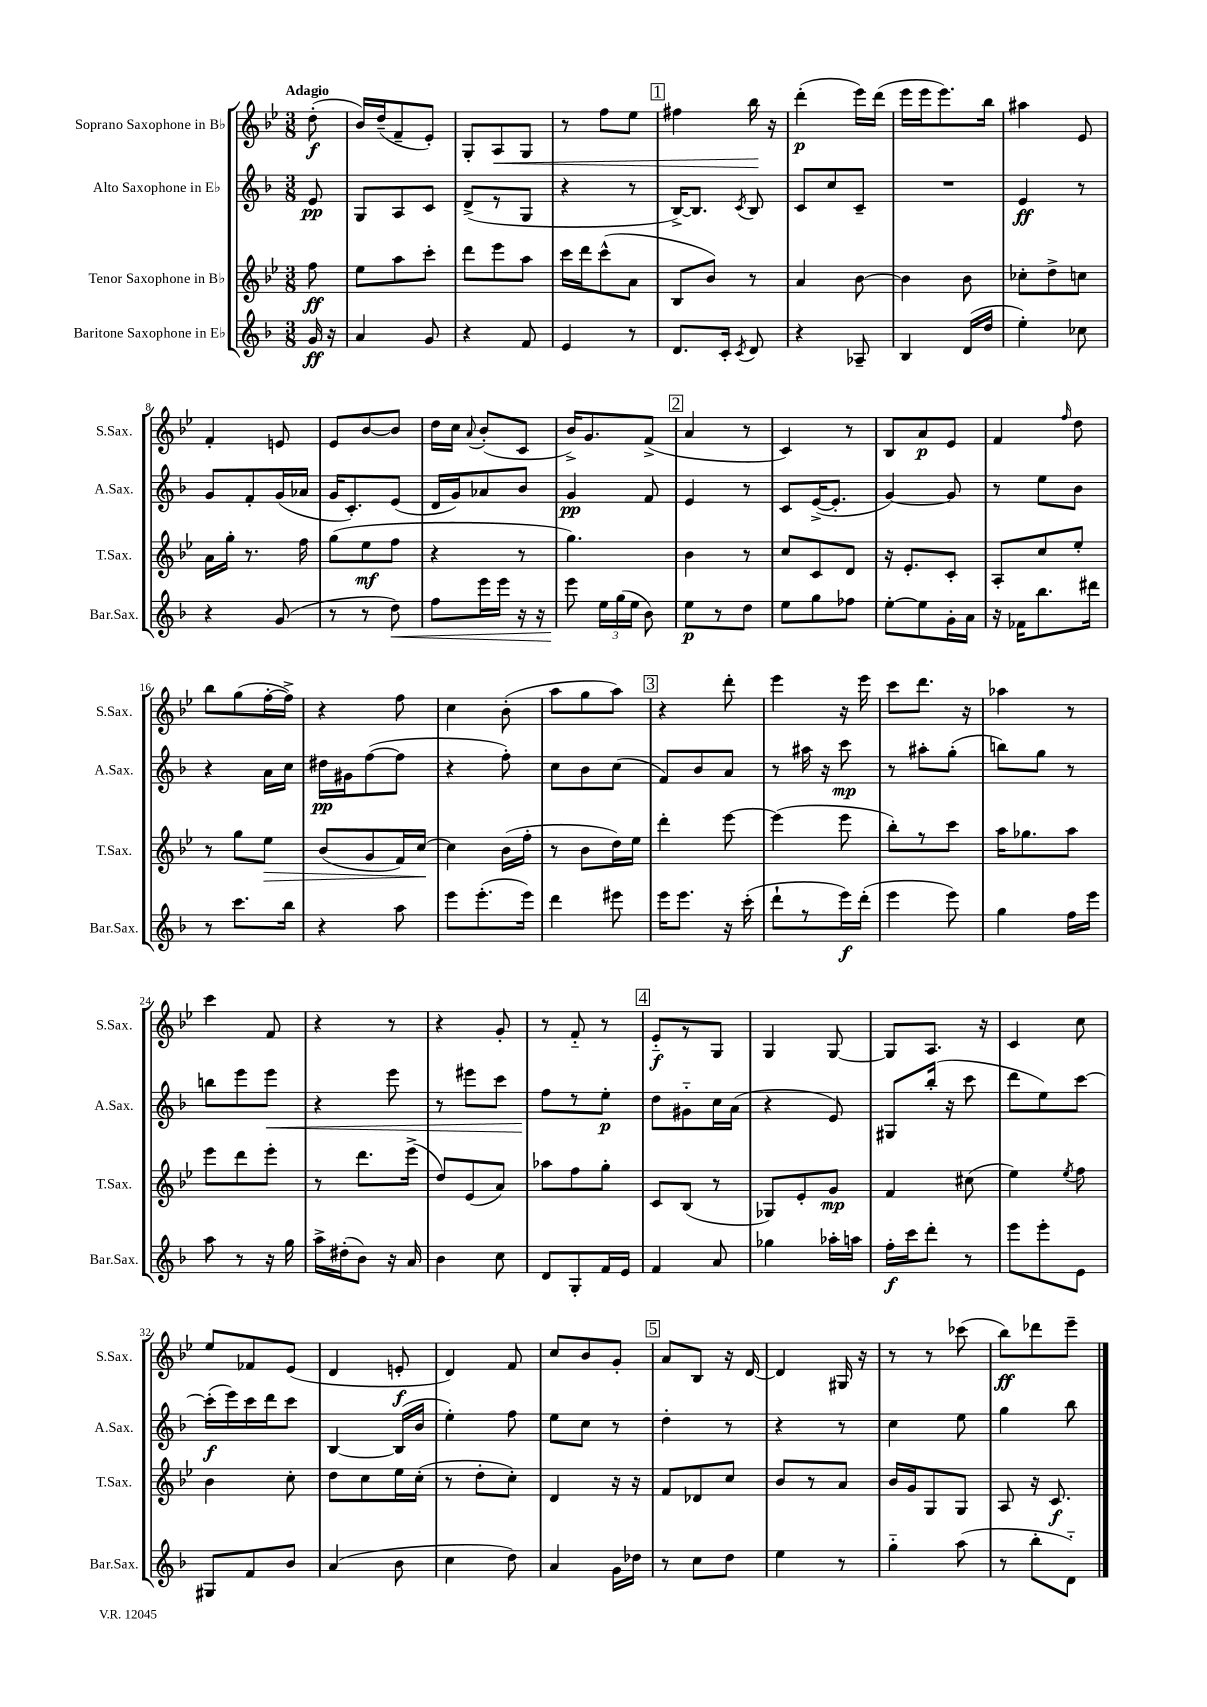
<<
\new StaffGroup <<
\new Staff = "s0" \with { instrumentName = "Soprano Saxophone in Bb" shortInstrumentName = "S.Sax." } {
    \clef treble \key bes \major \numericTimeSignature \time 3/8 \partial 8 \tempo "Adagio"
    \autoBeamOff d''8-.\f( |
    bes'16[) d''16--( f'8-- ees'8]-.) |
    g8[-. a8\< g8] |
    r8 f''8[ ees''8] |
    \mark \markup { \box "1" } fis''4 bes''16\! r16 |
    d'''4-.\p( ees'''16[) d'''16]( |
    ees'''16[ ees'''16 ees'''8.) bes''16] |
    ais''4 ees'8 |
    f'4-. e'8 |
    ees'8[ bes'8~ bes'8] |
    d''16[ c''16] \appoggiatura { a'8 } bes'8[-.( c'8] |
    bes'16[->) g'8. f'8]->( |
    \mark \markup { \box "2" } a'4 r8 |
    c'4) r8 |
    bes8[ a'8\p ees'8] |
    f'4 \grace { f''16 } d''8 |
    bes''8[ g''8( f''16~-. f''16]->) |
    r4 f''8 |
    c''4 bes'8-.( |
    a''8[ g''8 a''8]) |
    \mark \markup { \box "3" } r4 d'''8-. |
    ees'''4 r16 ees'''16 |
    c'''8[ d'''8.] r16 |
    aes''4 r8 |
    c'''4 f'8 |
    r4 r8 |
    r4 g'8-. |
    r8 f'8-_ r8 |
    \mark \markup { \box "4" } ees'8[-_\f r8 g8] |
    g4 g8~ |
    g8[ a8.] r16 |
    c'4 c''8 |
    ees''8[ fes'8 ees'8]( |
    d'4 e'8-.\f |
    d'4) f'8 |
    c''8[ bes'8 g'8]-. |
    \mark \markup { \box "5" } a'8[ bes8] r16 d'16~ |
    d'4 gis16 r16 |
    r8 r8 ces'''8( |
    bes''8[\ff) des'''8 ees'''8]-- \bar "|." |
}
\new Staff = "s1" \with { instrumentName = "Alto Saxophone in Eb" shortInstrumentName = "A.Sax." } {
    \clef treble \key f \major \numericTimeSignature \time 3/8 \partial 8
    \autoBeamOff e'8\pp |
    g8[ a8 c'8] |
    d'8[->( r8 g8] |
    r4 r8 |
    \mark \markup { \box "1" } bes16[~->) bes8.] \acciaccatura { c'8 } bes8 |
    c'8[ c''8 c'8]-- |
    R4. |
    e'4\ff r8 |
    g'8[ f'8-. g'16( aes'16] |
    g'16[ c'8.-.) e'8]( |
    d'16[ g'16) aes'8 bes'8] |
    g'4\pp f'8 |
    \mark \markup { \box "2" } e'4 r8 |
    c'8[ e'16~->( e'8.]-. |
    g'4~) g'8 |
    r8 e''8[ bes'8] |
    r4 a'16[ c''16] |
    dis''16[\pp gis'16 f''8~( f''8] |
    r4 f''8-.) |
    c''8[ bes'8 c''8]( |
    \mark \markup { \box "3" } f'8[) bes'8 a'8] |
    r8 ais''16 r16 c'''8\mp |
    r8 ais''8[-. g''8]-.( |
    b''8[) g''8] r8 |
    b''8[ e'''8 e'''8]\< |
    r4 e'''8 |
    r8 eis'''8[ c'''8] |
    f''8[\! r8 e''8]-.\p |
    \mark \markup { \box "4" } d''8[ gis'8-_ c''16 a'16]( |
    r4 e'8) |
    gis8[ bes''16]-.( r16 c'''8 |
    d'''8[ e''8) c'''8]~ |
    c'''16[-.\f( e'''16) c'''16 d'''16 c'''8] |
    bes4~ bes16[( bes'16] |
    e''4-.) f''8 |
    e''8[ c''8] r8 |
    \mark \markup { \box "5" } d''4-. r8 |
    r4 r8 |
    c''4 e''8 |
    g''4 bes''8 \bar "|." |
}
\new Staff = "s2" \with { instrumentName = "Tenor Saxophone in Bb" shortInstrumentName = "T.Sax." } {
    \clef treble \key bes \major \numericTimeSignature \time 3/8 \partial 8
    \autoBeamOff f''8\ff |
    ees''8[ a''8 c'''8]-. |
    d'''8[ ees'''8 a''8] |
    c'''16[ d'''16 c'''8-^( a'8] |
    \mark \markup { \box "1" } bes8[ bes'8]) r8 |
    a'4 bes'8~ |
    bes'4 bes'8 |
    ces''8[-. d''8-> c''8] |
    a'16[ g''16]-. r8. f''16 |
    g''8[( ees''8\mf f''8] |
    r4 r8 |
    g''4.) |
    \mark \markup { \box "2" } bes'4 r8 |
    c''8[ c'8 d'8] |
    r16 ees'8.[-. c'8]-. |
    a8[-. c''8 ees''8]-. |
    r8 g''8[ ees''8]\> |
    bes'8[( g'8 f'16) c''16]~\! |
    c''4 bes'16[( f''16]-. |
    r8 bes'8[ d''16) ees''16] |
    \mark \markup { \box "3" } d'''4-. ees'''8~ |
    ees'''4( ees'''8 |
    bes''8[-.) r8 c'''8] |
    a''16[ ges''8. a''8] |
    ees'''8[ d'''8 ees'''8]-. |
    r8 d'''8.[ ees'''16]->( |
    d''8[) ees'8( a'8]) |
    aes''8[ f''8 g''8]-. |
    \mark \markup { \box "4" } c'8[ bes8]( r8 |
    ges8[) ees'8-. g'8]\mp |
    f'4 cis''8( |
    ees''4) \acciaccatura { ees''8 } f''8 |
    bes'4 c''8-. |
    d''8[ c''8 ees''16 c''16]-.( |
    r8 d''8[-. c''8]-.) |
    d'4 r16 r16 |
    \mark \markup { \box "5" } f'8[ des'8 c''8] |
    bes'8[ r8 a'8] |
    bes'16[ g'16 g8 g8] |
    a8 r16 c'8.\f \bar "|." |
}
\new Staff = "s3" \with { instrumentName = "Baritone Saxophone in Eb" shortInstrumentName = "Bar.Sax." } {
    \clef treble \key f \major \numericTimeSignature \time 3/8 \partial 8
    \autoBeamOff g'16\ff r16 |
    a'4 g'8 |
    r4 f'8 |
    e'4 r8 |
    \mark \markup { \box "1" } d'8.[ c'16]-. \acciaccatura { c'8 } d'8 |
    r4 aes8-- |
    bes4 d'16[( d''16] |
    e''4-.) ces''8 |
    r4 g'8( |
    r8 r8 d''8\<) |
    f''8[ e'''16 e'''16] r16 r16 |
    e'''8\! \tuplet 3/2 { e''16[ g''16( e''16] } bes'8) |
    \mark \markup { \box "2" } e''8[\p r8 d''8] |
    e''8[ g''8 fes''8] |
    e''8[~-. e''8 g'16-. a'16] |
    r16 fes'16[ bes''8. dis'''16] |
    r8 c'''8.[ bes''16] |
    r4 a''8 |
    e'''8[ e'''8.-.( e'''16]) |
    d'''4 eis'''8 |
    \mark \markup { \box "3" } e'''16[ e'''8.] r16 c'''16-.( |
    d'''8[-! r8 e'''16\f) d'''16]-.( |
    e'''4 e'''8) |
    g''4 f''16[ e'''16] |
    a''8 r8 r16 g''16 |
    a''16[-> dis''16-.( bes'8]) r16 a'16 |
    bes'4 c''8 |
    d'8[ g8-. f'16 e'16] |
    \mark \markup { \box "4" } f'4 a'8 |
    ges''4 aes''16[-. a''16] |
    f''16[-.\f c'''16 d'''8]-. r8 |
    e'''8[ e'''8-. e'8] |
    gis8[ f'8 bes'8] |
    a'4( bes'8 |
    c''4 d''8) |
    a'4 g'16[ des''16] |
    \mark \markup { \box "5" } r8 c''8[ d''8] |
    e''4 r8 |
    g''4-_ a''8( |
    r8 bes''8[-. d'8]-_) \bar "|." |
}
>>
>>
